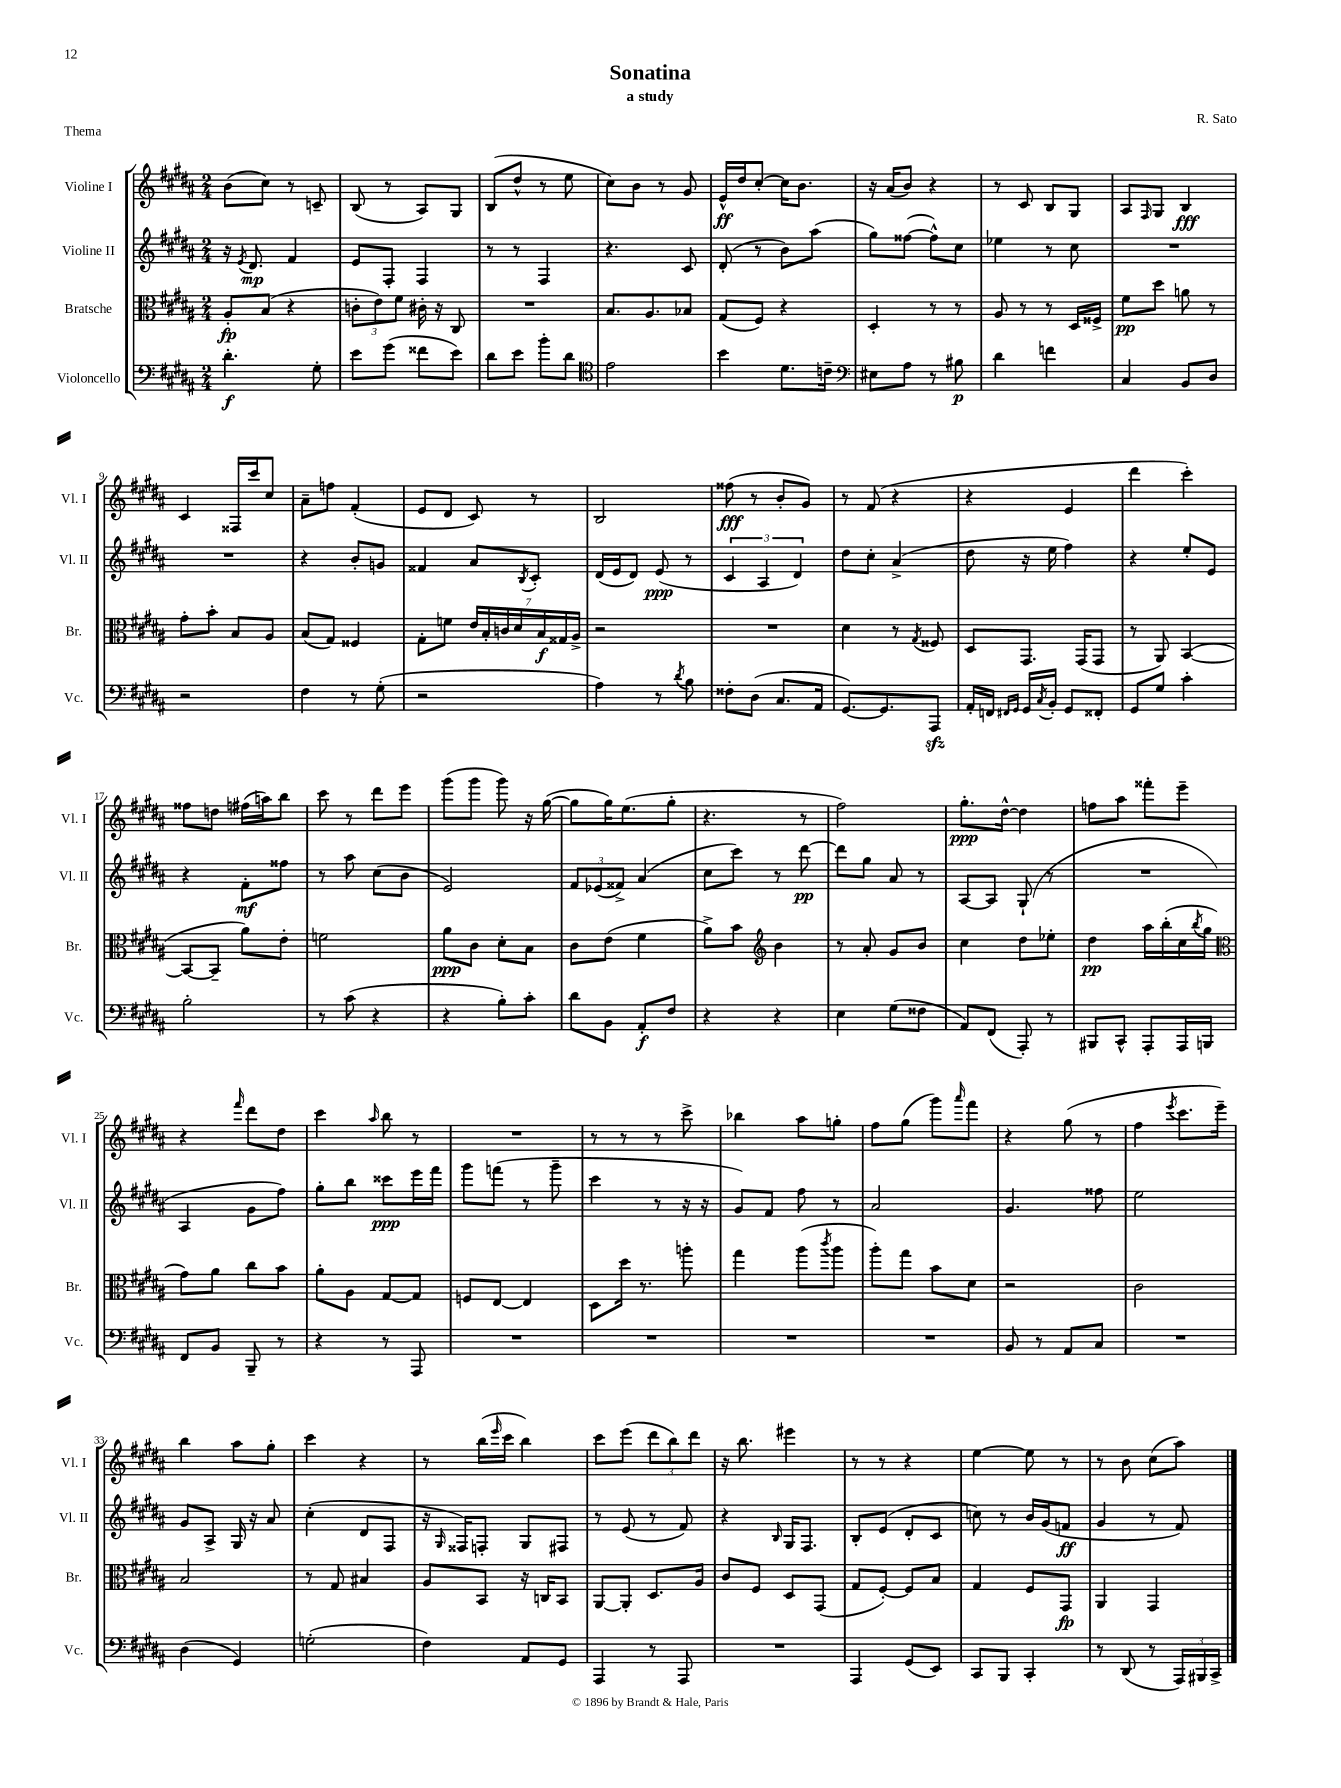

**kern	**kern	**kern	**kern
*staff4	*staff3	*staff2	*staff1
*clefF4	*clefC3	*clefG2	*clefG2
*k[f#c#g#d#a#]	*k[f#c#g#d#a#]	*k[f#c#g#d#a#]	*k[f#c#g#d#a#]
*M2/4	*M2/4	*M2/4	*M2/4
4.d#'	8A#'	16r	(8b
.	.	8qe	.
.	.	8.d#	.
.	(8B	.	8cc#)
.	4r	4f#	8r
8G#'	.	.	8c~
=	=	=	=
8e	12c'	8e	(8B
.	12e)	.	.
(8g#	.	8F#'	8r
.	12f#	.	.
8f##	16c#'	4F#	8A#)
.	16r	.	.
8e)	8C#	.	8G#
=	=	=	=
8d#	2r	8r	(8B
8e	.	8r	8dd#^^
8b'	.	4F#	8r
8d#	.	.	8ee
=	=	=	=
*clefC4	*	*	*
2e	8.B	4.r	8cc#)
.	.	.	8b
.	8.A#	.	.
.	.	.	8r
.	8B-	8c#	8g#
=	=	=	=
4b	(8G#	(8d#'	16e^^
.	.	.	16dd#
.	8F#)	8r	[8cc#'
8.d#	4r	8b)	16cc#]
.	.	.	8.b
.	.	(8aa#	.
16c~	.	.	.
=	=	=	=
*clefF4	*	*	*
8E#	4D#'	8gg#)	16r
.	.	.	(16a#
8A#	.	([8ff##	8b)
8r	8r	8ff##^^])	4r
8B#	8r	8cc#	.
=	=	=	=
4d#	8A#	4ee-	8r
.	8r	.	8c#
4f	8r	8r	8B
.	16D#	8cc#	8G#
.	16F##^	.	.
=	=	=	=
4C#	8f#	2r	8A#
.	.	.	16qqF#
.	8dd#	.	8G#
8BB	8a	.	4B
8D#	8r	.	.
=	=	=	=
2r	8g#'	2r	4c#
.	8b'	.	.
.	8B	.	16F##
.	.	.	16ccc#
.	8A#	.	8cc#
=	=	=	=
4F#	(8B	4r	8a#~
.	8G#)	.	8ff
8r	4F##	8b'	(4f#'
(8G#'	.	8g	.
=	=	=	=
2r	8G#'	4f##	8e
.	8f	.	8d#
.	28e	8a#	8c#)
.	28B'	.	.
.	28c	.	.
.	28d#	.	.
.	.	8qB	.
.	.	8c#'	8r
.	28B	.	.
.	28G##	.	.
.	28A#^	.	.
=	=	=	=
4A#)	2r	(16d#	2B
.	.	16e	.
.	.	8d#)	.
8r	.	(8e	.
8qd#	.	.	.
8B	.	8r	.
=	=	=	=
8F##'	2r	6c#	(8ff##
(8D#	.	.	8r
.	.	6A#	.
8.C#	.	.	8b'
.	.	6d#)	.
.	.	.	8g#)
16AA#	.	.	.
=	=	=	=
[8.GG#)	4d#	8dd#	8r
.	.	8cc#'	(8f#
8.GG#]	.	.	.
.	8r	(4a#^	4r
.	8qG#	.	.
8AAA#	8F##	.	.
=	=	=	=
16AA#'	8D#	8dd#	4r
16FF	.	.	.
16qqFF#	.	.	.
16qqGG#	.	.	.
16GG#	8.GG#	16r	.
8qC#	.	.	.
16BB'	.	16ee	.
8GG#	.	4ff#)	4e
.	(16GG#	.	.
8FF##'	8GG#	.	.
=	=	=	=
8GG#	8r	4r	4ddd#
8G#	8AA#)	.	.
4c#'	([4BB	8ee'	4ccc#')
.	.	8e	.
=	=	=	=
2B'	8BB_	4r	8ff##
.	8BB~]	.	8dd
.	8a#)	8f#'	(16ff#
.	.	.	16aa)
.	8e'	8ff##	8bb
=	=	=	=
8r	2f	8r	8ccc#
(8c#	.	8aa#	8r
4r	.	(8cc#	8ddd#
.	.	8b	8eee
=	=	=	=
4r	8a#	2e)	(8ggg#
.	8c#	.	8ggg#
8B')	8d#'	.	8ggg#)
8c#'	8B	.	16r
.	.	.	([16gg#
=	=	=	=
8d#	8c#	12f#	8gg#]
.	.	(12e-	.
8BB	(8e	.	16gg#)
.	.	12f##^)	.
.	.	.	(8.ee
8AA#'	4f#	(4a#	.
8F#	.	.	8gg#'
=	=	=	=
4r	8a#^)	8cc#	4.r
.	8b	8ccc#)	.
*	*clefG2	*	*
4r	4b	8r	.
.	.	[8ddd#	8r
=	=	=	=
4E	8r	8ddd#]	2ff#)
.	8a#'	8gg#	.
(8G#	8g#	8a#	.
8F##	8b	8r	.
=	=	=	=
8AA#)	4cc#	[8A#	8.gg#'
(8FF#	.	8A#]	.
.	.	.	[16dd#^^
8AAA#')	8dd#	(8G#`	4dd#]
8r	8ee-'	8r	.
=	=	=	=
8BBB#	4dd#	2r	8ff
8CC#^^	.	.	8aa#
8AAA#'	16aa#	.	8fff##'
.	(16bb'	.	.
16AAA#	16cc#	.	8eee~
.	8qbb	.	.
16BBB	16gg#	.	.
=	=	=	=
*	*clefC3	*	*
8FF#	8g#)	4A#	4r
8BB	8a#	.	.
.	.	.	16qqfff#
8BBB~	8cc#	8g#	8ddd#
8r	8b	8ff#)	8dd#
=	=	=	=
4r	8a#'	8gg#'	4ccc#
.	8A#	8bb	.
.	.	.	16qqaa#
8r	[8G#	8ccc##	8bb
8AAA#	8G#]	16eee	8r
.	.	16fff#	.
=	=	=	=
2r	8F	8ggg#	2r
.	[8E	(8fff	.
.	4E]	8r	.
.	.	8ggg#~	.
=	=	=	=
2r	8D#	4ccc#	8r
.	16dd#	.	8r
.	8.r	.	.
.	.	8r	8r
.	8aa'	16r	8ccc#^
.	.	16r	.
=	=	=	=
2r	4gg#	8g#)	4bb-
.	.	8f#	.
.	(8aa#	8ff#	8aa#
.	8qccc#	.	.
.	8aa#	8r	8gg'
=	=	=	=
2r	8aa#')	2a#	8ff#
.	8gg#	.	(8gg#
.	8b	.	8ggg#)
.	.	.	16qqaaa#
.	8d#	.	8fff#
=	=	=	=
8BB	2r	4.g#	4r
8r	.	.	.
8AA#	.	.	(8gg#
8C#	.	8ff##	8r
=	=	=	=
2r	2c#	2ee	4ff#
.	.	.	8qeee
.	.	.	8.ccc#
.	.	.	16eee~)
=	=	=	=
(4D#	2B	8g#	4bb
.	.	8A#^	.
4GG#)	.	16G#	8aa#
.	.	16r	.
.	.	8a#	8gg#'
=	=	=	=
(2G'	8r	(4cc#'	4ccc#
.	8G#	.	.
.	4B#	8d#	4r
.	.	8F#	.
=	=	=	=
4F#)	8A#	16r	8r
.	.	16qqG#	.
.	.	16F##)	.
.	8BB	8F'	(16bb
.	.	.	16qqeee
.	.	.	16ccc#
8AA#	16r	8G#	4bb)
.	16C	.	.
8GG#	8BB	8F#	.
=	=	=	=
4AAA#	[8AA#	8r	8ccc#
.	8AA#']	(8e	(8eee
8r	8.D#	8r	12ddd#
.	.	.	12bb)
8AAA#	.	8f#)	.
.	.	.	12ddd#
.	16A#	.	.
=	=	=	=
2r	8c#	4r	16r
.	.	.	8.bb
.	8F#	.	.
.	.	16qqB	.
.	8D#	16G#	4eee#
.	.	8.F#	.
.	(8GG#	.	.
=	=	=	=
4AAA#	8G#	8B'	8r
.	[8F#')	(8e	8r
(8GG#	8F#]	8d#'	4r
8EE)	8B	8c#	.
=	=	=	=
8CC#	4G#	8cc)	[4ee
8BBB	.	8r	.
4CC#'	8F#	16b	8ee]
.	.	(16g#	.
.	8GG#	8f	8r
=	=	=	=
8r	4AA#	4g#	8r
(8DD#	.	.	8b
8r	4GG#	8r	(8cc#
24AAA#)	.	8f#)	8aa#)
24BBB#	.	.	.
24CC#^	.	.	.
==	==	==	==
*-	*-	*-	*-
